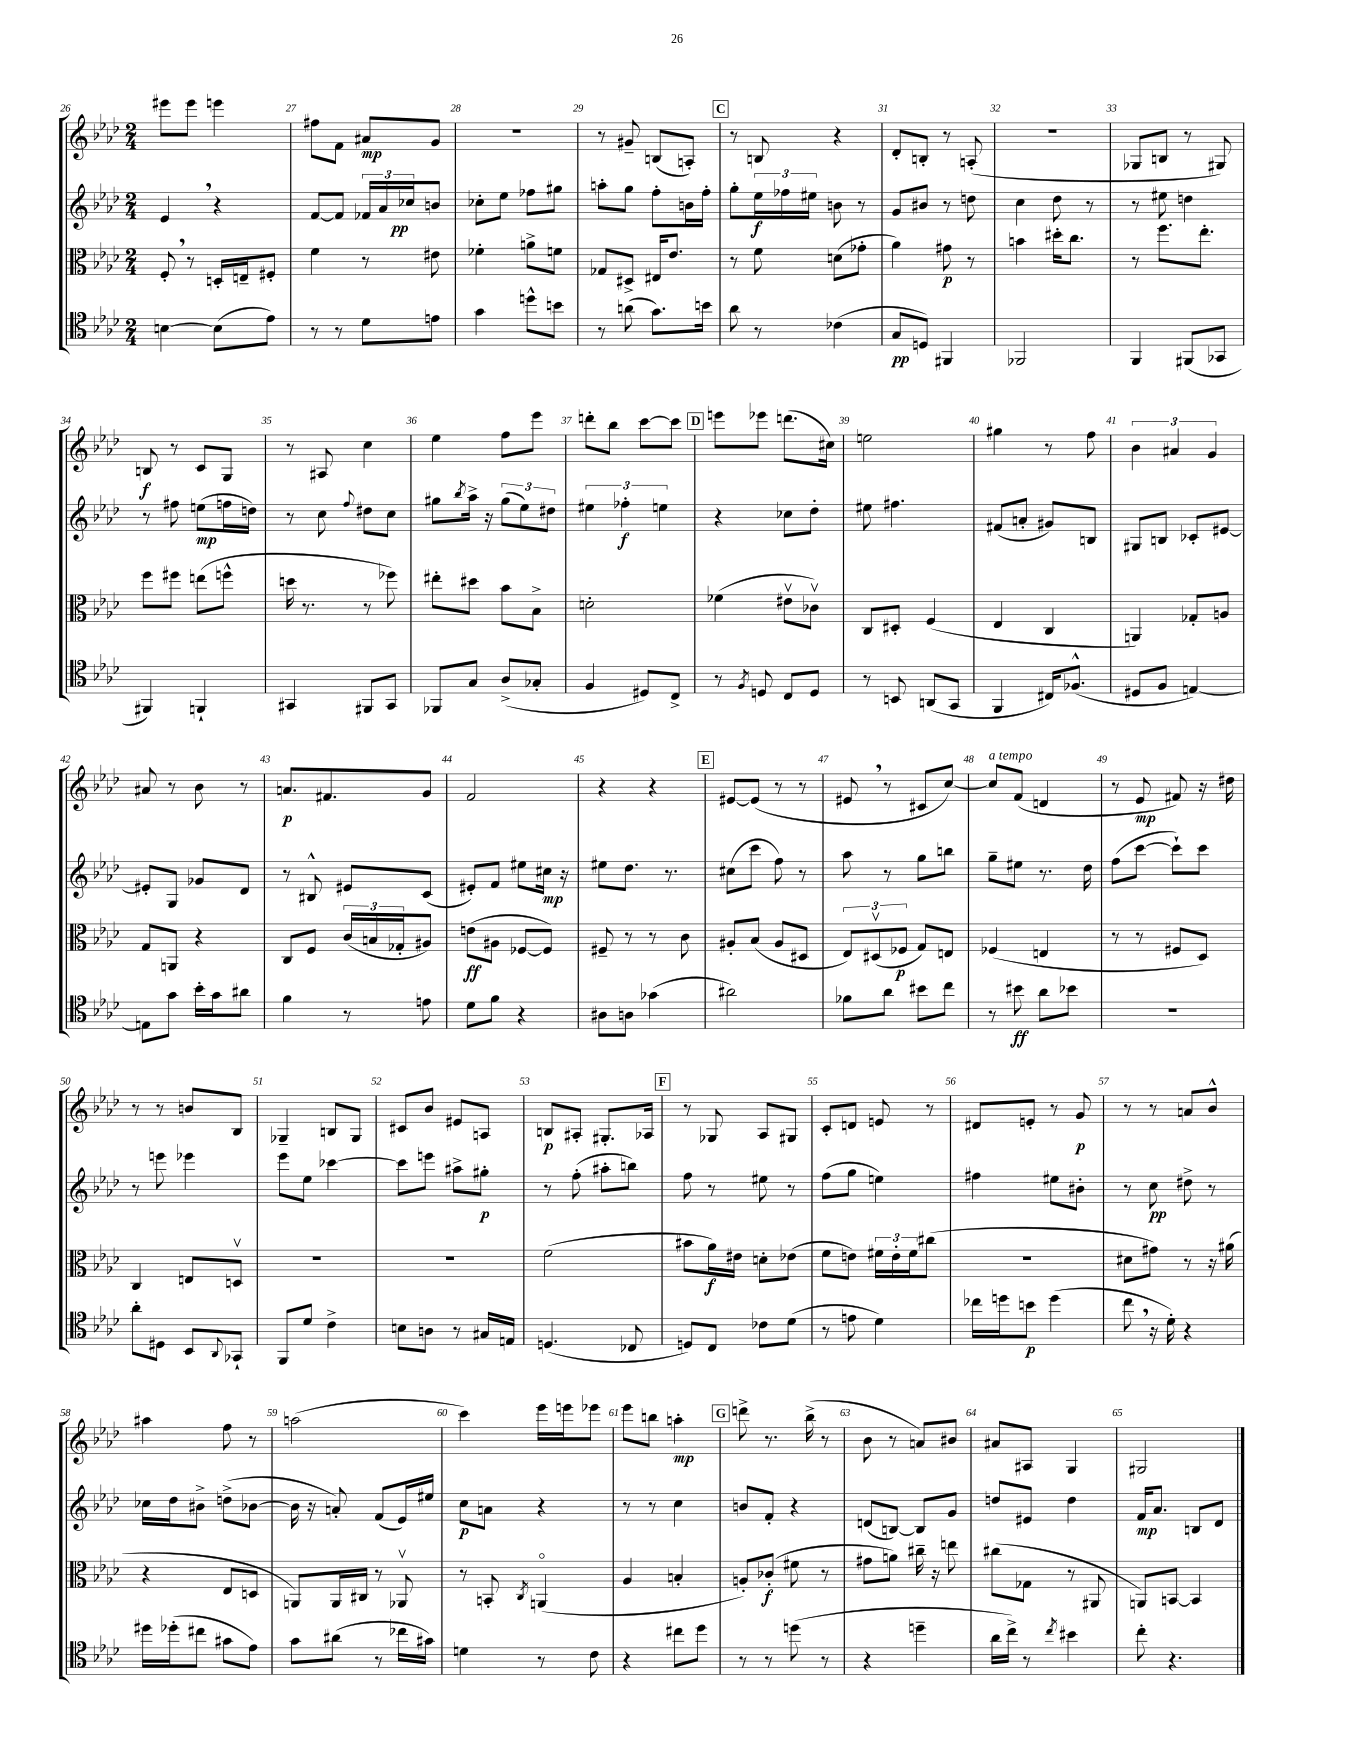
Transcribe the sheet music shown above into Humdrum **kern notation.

**kern	**dynam	**kern	**dynam	**kern	**dynam	**kern	**dynam
*part4	*part4	*part3	*part3	*part2	*part2	*part1	*part1
*staff4	*staff4	*staff3	*staff3	*staff2	*staff2	*staff1	*staff1
*clefC4	*	*clefC3	*	*clefG2	*	*clefG2	*
*k[b-e-a-d-]	*	*k[b-e-a-d-]	*	*k[b-e-a-d-]	*	*k[b-e-a-d-]	*
*M2/4	*	*M2/4	*	*M2/4	*	*M2/4	*
=26	=26	=26	=26	=26	=26	=26	=26
[4Bn\	.	8F',/	.	4e-,/	.	8eee#X\L	.
.	.	8r	.	.	.	8eee#\J	.
(8B\L]	.	16Dn'/LL	.	4r	.	4eeen\	.
.	.	16En~/J	.	.	.	.	.
8e-\J)	.	8F#X'/J	.	.	.	.	.
=27	=27	=27	=27	=27	=27	=27	=27
8r	.	4f\	.	[8f/L	.	8ff#X\L	.
8r	.	.	.	8f/J]	.	8f\J	.
8d-\L	.	8r	.	24f-X/LL	.	8a#X/L	mp
.	.	.	.	24a-/	.	.	.
.	.	.	.	24cc-X/J	pp	.	.
8en\J	.	8e#X\	.	8bn/J	.	8g/J	.
=28	=28	=28	=28	=28	=28	=28	=28
4g\	.	4f-X'\	.	8cc-X'\L	.	2r	.
.	.	.	.	8ee-\J	.	.	.
8ddn^^\L	.	8an^\L	.	8ff-X\L	.	.	.
8bn\J	.	8fn\J	.	8gg#X\J	.	.	.
=29	=29	=29	=29	=29	=29	=29	=29
8r	.	8G-X/L	.	8aan'\L	.	8r	.
(8an\	.	8D#X^/J	.	8gg\J	.	8g#X~/	.
8.g\L)	.	16E#X/KL	.	8ff'\L	.	(8Bn/L	.
.	.	8.e-/J	.	.	.	.	.
.	.	.	.	16bn\L	.	8An'/J)	.
16bn\Jk	.	.	.	16ff'\JJ	.	.	.
!!LO:REH:place=s1:t=C
=30	=30	=30	=30	=30	=30	=30	=30
8a-\	.	8r	.	8gg'\L	.	8r	.
8r	.	8f\	.	24ee-\L	f	8Bn/	.
.	.	.	.	24ff-X\	.	.	.
.	.	.	.	24ee#X\JJ	.	.	.
(4c-X\	.	(8dn\L	.	8bn\	.	4r	.
.	.	8g-X'\J	.	8r	.	.	.
=31	=31	=31	=31	=31	=31	=31	=31
8G/L	pp	4a-\)	.	8g/L	.	8d-'/L	.
8Dn/J)	.	.	.	8b#X/J	.	8Bn'/J	.
4FF#X/	.	8g#X\	p	8r	.	8r	.
.	.	8r	.	8ddn\	.	(8An'/	.
=32	=32	=32	=32	=32	=32	=32	=32
2FF-X/	.	4bn\	.	4cc\	.	2r	.
.	.	16dd#X'\KL	.	8dd-\	.	.	.
.	.	8.cc\J	.	.	.	.	.
.	.	.	.	8r	.	.	.
=33	=33	=33	=33	=33	=33	=33	=33
4FF/	.	8r	.	8r	.	8G-X/L	.
.	.	8.ff\L	.	8ee#X\	.	8Bn/J	.
(8FF#X/L	.	.	.	4ddn\	.	8r	.
.	.	8.ee-'\J	.	.	.	.	.
8GG-X/J	.	.	.	.	.	8G#X/)	.
!!LO:LB:g=z
=34	=34	=34	=34	=34	=34	=34	=34
4FF#X/)	.	8ff\L	.	8r	.	8Bn/	f
.	.	8ff#X\J	.	8ff#X\	.	8r	.
4FFn`/	.	(8een\L	.	(8een\L	mp	8c/L	.
.	.	8ffn^^\J	.	16ffn\L	.	8G/J	.
.	.	.	.	16ddn\JJ)	.	.	.
=35	=35	=35	=35	=35	=35	=35	=35
4GG#X/	.	16ddn\	.	8r	.	8r	.
.	.	8.r	.	.	.	.	.
.	.	.	.	8cc\	.	8A#X/	.
.	.	.	.	8qqff/	.	.	.
8FF#X/L	.	8r	.	8dd#X\L	.	4cc\	.
8GG#/J	.	8ff-X\)	.	8cc\J	.	.	.
=36	=36	=36	=36	=36	=36	=36	=36
8FF-X/L	.	8ee#X'\L	.	8gg#X\L	.	4ee-\	.
.	.	.	.	8qbb-/	.	.	.
8G/J	.	8dd#X\J	.	16aa-^\Jk	.	.	.
.	.	.	.	16r	.	.	.
(8A-^/L	.	8b-\L	.	(12gg#\L	.	8ff\L	.
.	.	.	.	12ee-\)	.	.	.
8G-X'/J	.	8B-^\J	.	.	.	8eee-\J	.
.	.	.	.	12dd#X\J	.	.	.
=37	=37	=37	=37	=37	=37	=37	=37
4F/	.	2dn'\	.	6ee#X\	.	8dddn'\L	.
.	.	.	.	.	.	8bb-\J	.
.	.	.	.	6ff-X'\	f	.	.
8D#X/L)	.	.	.	.	.	[8ccc\L	.
.	.	.	.	6een\	.	.	.
8C^/J	.	.	.	.	.	8ccc\J]	.
!!LO:REH:place=s1:t=D
=38	=38	=38	=38	=38	=38	=38	=38
8r	.	(4f-X\	.	4r	.	8eeen\L	.
8qF/	.	.	.	.	.	.	.
8Dn/	.	.	.	.	.	8eee-X\J	.
8C/L	.	8e#Xv\L	.	8cc-X\L	.	(8.dddn\L	.
8D/J	.	8c-Xv\J)	.	8dd-'\J	.	.	.
.	.	.	.	.	.	16cc#X\Jk)	.
=39	=39	=39	=39	=39	=39	=39	=39
8r	.	8C/L	.	8ee#X\	.	2een\	.
8BBn/	.	8D#X'/J	.	4.ff#X\	.	.	.
(8AAn/L	.	(4F/	.	.	.	.	.
8GG/J	.	.	.	.	.	.	.
=40	=40	=40	=40	=40	=40	=40	=40
4FF/	.	4E-/	.	(8f#X/L	.	4gg#X\	.
.	.	.	.	8an'/J	.	.	.
16C#X/KL)	.	4C/	.	8g#X/L)	.	8r	.
(8.F-X^^/J	.	.	.	.	.	.	.
.	.	.	.	8Bn/J	.	8ff\	.
=41	=41	=41	=41	=41	=41	=41	=41
8D#X/L	.	4AAn/)	.	8G#X/L	.	6b-\	.
8F/J	.	.	.	8Bn/J	.	.	.
.	.	.	.	.	.	6a#X/	.
[4En/)	.	8G-X'/L	.	8c-X'/L	.	.	.
.	.	.	.	.	.	6g/	.
.	.	8An/J	.	[8e#X/J	.	.	.
!!LO:LB:g=z
=42	=42	=42	=42	=42	=42	=42	=42
8En\L]	.	8G/L	.	8e#X'/L]	.	8a#X/	.
8g\J	.	8AAn/J	.	8G/J	.	8r	.
16b-'\LL	.	4r	.	8g-X/L	.	8b-\	.
16g\J	.	.	.	.	.	.	.
8a#X\J	.	.	.	8d-/J	.	8r	.
=43	=43	=43	=43	=43	=43	=43	=43
4f\	.	8C/L	.	8r	.	8.an/L	p
.	.	8F/J	.	8B#X^^/	.	.	.
.	.	.	.	.	.	8.f#X/	.
8r	.	(24c/LL	.	8e#X/L	.	.	.
.	.	24Bn/	.	.	.	.	.
.	.	24G-X'/J	.	.	.	.	.
8en\	.	8A#X/J)	.	(8c/J	.	8g/J	.
=44	=44	=44	=44	=44	=44	=44	=44
8d-\L	.	(8en\L	ff	8e#X'/L)	.	2f/	.
8f\J	.	8A#X\J	.	8f/J	.	.	.
4r	.	[8F-X/L	.	8ee#X\L	.	.	.
.	.	8F-/J])	.	16cc#X\Jk	mp	.	.
.	.	.	.	16r	.	.	.
=45	=45	=45	=45	=45	=45	=45	=45
8A#X\L	.	8F#X~/	.	8ee#X\L	.	4r	.
8An\J	.	8r	.	8.dd-\J	.	.	.
(4g-X\	.	8r	.	.	.	4r	.
.	.	.	.	8.r	.	.	.
.	.	8c\	.	.	.	.	.
!!LO:REH:place=s1:t=E
=46	=46	=46	=46	=46	=46	=46	=46
2a#X\)	.	8A#X'/L	.	(8cc#X\L	.	[8e#X/L	.
.	.	(8B-/J	.	8ccc\J	.	(8e#/J]	.
.	.	8A#/L	.	8ff\)	.	8r	.
.	.	8D#X/J	.	8r	.	8r	.
=47	=47	=47	=47	=47	=47	=47	=47
8f-X\L	.	12E-/L)	.	8aa-\	.	8e#X,/	.
.	.	(12D#Xv/	.	.	.	.	.
8a-\J	.	.	.	8r	.	8r	.
.	.	12F-X/J	p	.	.	.	.
8b#X\L	.	8G/L)	.	8gg\L	.	8c#X/L	.
8cc\J	.	8En/J	.	8bbn\J	.	[8cc/J)	.
=48	=48	=48	=48	=48	=48	=48	=48
!	!	!	!	!	!	!LO:TX:a:i:t=a tempo	!
8r	.	(4F-X/	.	8gg~\L	.	8cc/L]	.
8b#X\	ff	.	.	8ee#X\J	.	(8f/J	.
8a-\L	.	4En/	.	8.r	.	4dn/	.
8b-X\J	.	.	.	.	.	.	.
.	.	.	.	16dd-\	.	.	.
=49	=49	=49	=49	=49	=49	=49	=49
2r	.	8r	.	(8ff\L	.	8r	.
.	.	8r	.	[8ccc\J	.	8e-/	mp
.	.	8F#X/L	.	8ccc`\L])	.	8f#X/)	.
.	.	8D-/J)	.	8ccc\J	.	16r	.
.	.	.	.	.	.	16dd#X\	.
!!LO:LB:g=z
=50	=50	=50	=50	=50	=50	=50	=50
8a-'\L	.	4C/	.	8r	.	8r	.
8D#X\J	.	.	.	8eeen\	.	8r	.
8BB-/L	.	8En/L	.	4eee-X\	.	8bn/L	.
8qqAA-/	.	.	.	.	.	.	.
8GG-X`/J	.	8Dnv/J	.	.	.	8B-/J	.
=51	=51	=51	=51	=51	=51	=51	=51
8FF/L	.	2r	.	8eee-\L	.	4G-X~/	.
8d-/J	.	.	.	8ee-\J	.	.	.
4c^\	.	.	.	[4ccc-X\	.	8Bn/L	.
.	.	.	.	.	.	8G-/J	.
=52	=52	=52	=52	=52	=52	=52	=52
8Bn\L	.	2r	.	8ccc-\L]	.	8c#X/L	.
8An\J	.	.	.	8eeen\J	.	8b-/J	.
8r	.	.	.	8aa#X^\L	.	8e#X/L	.
16G#X/LL	.	.	.	8gg#X'\J	p	8An/J	.
16En/JJ	.	.	.	.	.	.	.
=53	=53	=53	=53	=53	=53	=53	=53
(4.Dn/	.	(2f\	.	8r	.	8Bn/L	p
.	.	.	.	(8ff'\	.	8A#X'/J	.
.	.	.	.	8aa#X'\L	.	8.G#X'/L	.
8C-X/	.	.	.	8bbn\J)	.	.	.
.	.	.	.	.	.	16A-X/Jk	.
!!LO:REH:place=s1:t=F
=54	=54	=54	=54	=54	=54	=54	=54
8Dn/L)	.	8b#X\L	.	8ff\	.	8r	.
8C/J	.	16a-\L)	f	8r	.	8G-X/	.
.	.	16e#X\JJ	.	.	.	.	.
8c-X\L	.	8dn'\L	.	8ee#X\	.	8A-/L	.
(8d-\J	.	(8e-X\J	.	8r	.	8G#X/J	.
=55	=55	=55	=55	=55	=55	=55	=55
8r	.	8f\L	.	(8ff\L	.	8c'/L	.
8en\	.	8en\J)	.	8gg\J	.	8dn/J	.
4d-\)	.	24f#X\LL	.	4een\)	.	8en/	.
.	.	24e'\	.	.	.	.	.
.	.	24f#\J	.	.	.	.	.
.	.	(8cc#X\J	.	.	.	8r	.
=56	=56	=56	=56	=56	=56	=56	=56
16cc-X\LL	.	2r	.	4ff#X\	.	8d#X/L	.
16ddn\J	.	.	.	.	.	.	.
8bn\J	p	.	.	.	.	8en'/J	.
(4dd\	.	.	.	8ee#X\L	.	8r	.
.	.	.	.	8b#X'\J	.	8g/	p
=57	=57	=57	=57	=57	=57	=57	=57
8cc,\	.	8d#X\L	.	8r	.	8r	.
16r	.	8g#X\J)	.	8cc\	pp	8r	.
16d-'\)	.	.	.	.	.	.	.
4r	.	8r	.	8dd#X^\	.	8an/L	.
.	.	16r	.	8r	.	8b-^^/J	.
.	.	(16a#X\	.	.	.	.	.
!!LO:LB:g=z
=58	=58	=58	=58	=58	=58	=58	=58
16dd#X\LL	.	4r	.	16cc-X\LL	.	4aa#X\	.
(16dd-X'\J	.	.	.	16dd-\J	.	.	.
8cc#X\J	.	.	.	8b#X^\J	.	.	.
8g#X\L	.	8E-/L	.	(8ddn^\L	.	8ff\	.
8e-\J)	.	8Dn/J	.	[8b-X\J	.	8r	.
=59	=59	=59	=59	=59	=59	=59	=59
8g\L	.	8AAn/L)	.	16b-\]	.	(2aan\	.
.	.	.	.	16r	.	.	.
(8a#X\J	.	16AA/L	.	8an'/)	.	.	.
.	.	16C#X/JJ	.	.	.	.	.
8r	.	8r	.	(8f/L	.	.	.
16cc-X\LL	.	8AA-Xv/	.	16e-/L)	.	.	.
16g#X\JJ)	.	.	.	16ee#X/JJ	.	.	.
=60	=60	=60	=60	=60	=60	=60	=60
4dn\	.	8r	.	8cc\L	p	4ccc\)	.
.	.	8BBn'/	.	8an\J	.	.	.
.	.	8qC/	.	.	.	.	.
8r	.	(4AAn/	.	4r	.	16eee-\LL	.
.	.	.	.	.	.	16eeen\J	.
8c\	.	.	.	.	.	8eee-X\J	.
=61	=61	=61	=61	=61	=61	=61	=61
4r	.	4A-/	.	8r	.	8eee-\L	.
.	.	.	.	8r	.	8bbn\J	.
8cc#X\L	.	4Bn'/	.	4cc\	.	4aan'\	mp
8dd-\J	.	.	.	.	.	.	.
!!LO:REH:place=s1:t=G
=62	=62	=62	=62	=62	=62	=62	=62
8r	.	8An'/L)	.	8bn/L	.	8dddn^\	.
8r	.	(8c-X'/J	f	8f'/J	.	8.r	.
(8ddn\	.	8f#X\	.	4r	.	.	.
.	.	.	.	.	.	(16bb-^\	.
8r	.	8r	.	.	.	8r	.
=63	=63	=63	=63	=63	=63	=63	=63
4r	.	8g#X\L	.	(8dn/L	.	8b-\	.
.	.	8an\J)	.	[8Bn/J)	.	8r	.
4ddn~\	.	16cc#X~\	.	8B/L]	.	8an/L)	.
.	.	16r	.	.	.	.	.
.	.	8een\	.	8g/J	.	8b#X/J	.
=64	=64	=64	=64	=64	=64	=64	=64
16a-\LL	.	(8cc#X\L	.	8ddn/L	.	8a#X/L	.
16cc^\JJ)	.	.	.	.	.	.	.
8r	.	8G-X\J	.	8e#X/J	.	8A#X/J	.
8qcc/	.	.	.	.	.	.	.
4b#X\	.	8r	.	4dd\	.	4G/	.
.	.	8AA#X/	.	.	.	.	.
=65	=65	=65	=65	=65	=65	=65	=65
8cc'\	.	8AAn/L)	.	16f/KL	mp	2G#X/	.
.	.	.	.	8.a-/J	.	.	.
4.r	.	[8BBn/J	.	.	.	.	.
.	.	4BB/]	.	8Bn/L	.	.	.
.	.	.	.	8d-/J	.	.	.
==	==	==	==	==	==	==	==
*-	*-	*-	*-	*-	*-	*-	*-
